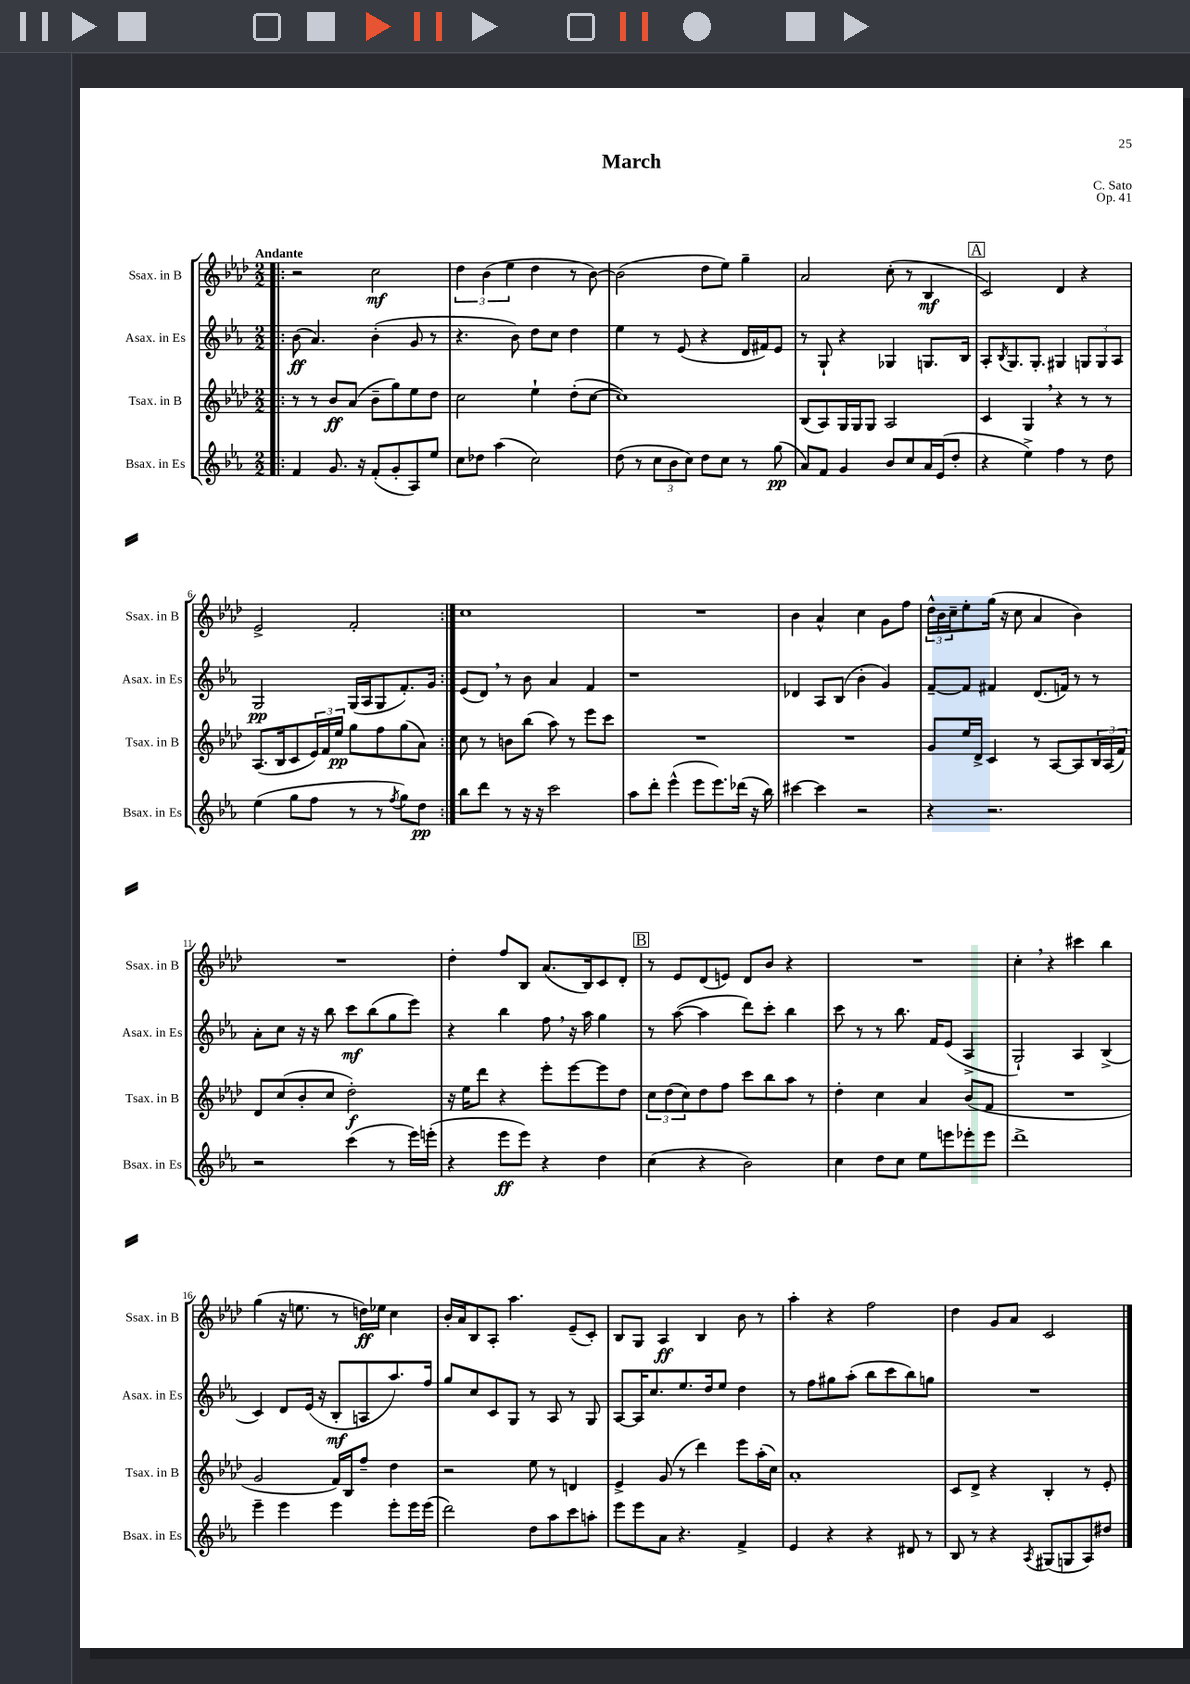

**kern	**dynam	**kern	**dynam	**kern	**dynam	**kern	**dynam
*part4	*part4	*part3	*part3	*part2	*part2	*part1	*part1
*staff4	*staff4	*staff3	*staff3	*staff2	*staff2	*staff1	*staff1
*I"Bsax. in Es	*	*I"Tsax. in B	*	*I"Asax. in Es	*	*I"Ssax. in B	*
*I'Bsax. in Es	*	*I'Tsax. in B	*	*I'Asax. in Es	*	*I'Ssax. in B	*
*clefG2	*	*clefG2	*	*clefG2	*	*clefG2	*
*k[b-e-a-]	*	*k[b-e-a-d-]	*	*k[b-e-a-]	*	*k[b-e-a-d-]	*
*M2/2	*	*M2/2	*	*M2/2	*	*M2/2	*
=1!|:	=1!|:	=1!|:	=1!|:	=1!|:	=1!|:	=1!|:	=1!|:
!	!	!	!	!	!	!LO:TX:a:B:t=Andante	!
4f/	.	8r	.	(8b-\	ff	2r	.
.	.	8r	.	4.a-/)	.	.	.
8.g/	.	8b-/L	ff	.	.	.	.
.	.	(8a-/J	.	.	.	.	.
16r	.	.	.	.	.	.	.
(8f'/L	.	8b-~\L	.	(4b-'\	.	2cc\	mf
8g'/	.	8gg\)	.	.	.	.	.
8A-/)	.	8ee-\	.	8g/	.	.	.
8ee-/J	.	8dd-\J	.	8r	.	.	.
=2	=2	=2	=2	=2	=2	=2	=2
8cc\L	.	2cc\	.	4.r	.	6dd-\	.
8dd-X\J	.	.	.	.	.	.	.
.	.	.	.	.	.	(6b-\	.
(4aa-\	.	.	.	.	.	.	.
.	.	.	.	.	.	6ee-\	.
.	.	.	.	8b-\)	.	.	.
2cc\)	.	4ee-`\	.	8dd\L	.	4dd-\	.
.	.	.	.	8cc\J	.	.	.
.	.	(8dd-'\L	.	4dd\	.	8r	.
.	.	[8cc\J	.	.	.	[8b-\)	.
=3	=3	=3	=3	=3	=3	=3	=3
(8dd\	.	1cc])	.	4ee-\	.	(2b-\]	.
8r	.	.	.	.	.	.	.
12cc\L	.	.	.	8r	.	.	.
12b-\	.	.	.	.	.	.	.
.	.	.	.	(8e-/	.	.	.
12cc\J)	.	.	.	.	.	.	.
8dd\L	.	.	.	4r	.	8dd-\L	.
8cc\J	.	.	.	.	.	8ee-\J)	.
8r	.	.	.	16d/LL	.	4gg~\	.
.	.	.	.	16f#X/J)	.	.	.
(8gg\	pp	.	.	8e-/J	.	.	.
=4	=4	=4	=4	=4	=4	=4	=4
8a-/L)	.	(8B-/L	.	8r	.	2a-/	.
8f/J	.	8A-/)	.	8G`/	.	.	.
4g/	.	16G/L	.	4r	.	.	.
.	.	16G/J	.	.	.	.	.
.	.	8G/J	.	.	.	.	.
8b-/L	.	2A-/	.	4G-X/	.	(8cc'\	.
8cc/	.	.	.	.	.	8r	.
16a-/L	.	.	.	8.Gn/L	.	4B-/	mf
(16e-/J	.	.	.	.	.	.	.
8dd'/J	.	.	.	.	.	.	.
.	.	.	.	16B-/Jk	.	.	.
!!LO:REH:place=s1:t=A
=5	=5	=5	=5	=5	=5	=5	=5
4r	.	4c/	.	8A-'/L	.	2c/)	.
.	.	.	.	8qB-/	.	.	.
.	.	.	.	8.G/	.	.	.
4ee-^\)	.	4G,/	.	.	.	.	.
.	.	.	.	8.G'/J	.	.	.
4ff\	.	4r	.	4G#X/	.	4d-/	.
8r	.	8r	.	12Gn/L	.	4r	.
.	.	.	.	12G/	.	.	.
8dd\	.	8r	.	.	.	.	.
.	.	.	.	12A-/J	.	.	.
!!LO:LB:g=z
=6	=6	=6	=6	=6	=6	=6	=6
(4ee-\	.	(8.A-/L	.	2G/	pp	2e-^/	.
.	.	16B-/k	.	.	.	.	.
8gg\L	.	8c/	.	.	.	.	.
8ff\J	.	24e-/L)	.	.	.	.	.
.	.	24f/	.	.	.	.	.
.	.	24ee-/JJ	pp	.	.	.	.
8r	.	8gg\L	.	(16G/LL	.	2f'/	.
.	.	.	.	16A-/J	.	.	.
8r	.	8ff\	.	8G/	.	.	.
8qff/	.	.	.	.	.	.	.
8gg\L)	.	(8gg\	.	8.f'/)	.	.	.
8dd\J	pp	8a-\J)	.	.	.	.	.
.	.	.	.	16g/Jk	.	.	.
=7:|!	=7:|!	=7:|!	=7:|!	=7:|!	=7:|!	=7:|!	=7:|!
8bb-\L	.	8cc\	.	(8e-/L	.	1cc	.
8ddd\J	.	8r	.	8d,/J)	.	.	.
8r	.	8bn\L	.	8r	.	.	.
16r	.	(8bb-\J	.	8b-\	.	.	.
16r	.	.	.	.	.	.	.
2ccc\	.	8aa-\)	.	4a-/	.	.	.
.	.	8r	.	.	.	.	.
.	.	8eee-\L	.	4f/	.	.	.
.	.	8ccc\J	.	.	.	.	.
=8	=8	=8	=8	=8	=8	=8	=8
8aa-\L	.	1r	.	1r	.	1r	.
8ddd'\J	.	.	.	.	.	.	.
(4eee-^^\	.	.	.	.	.	.	.
8eee-\L	.	.	.	.	.	.	.
8.eee-\)	.	.	.	.	.	.	.
(16ddd-X\Jk	.	.	.	.	.	.	.
16r	.	.	.	.	.	.	.
16bb-\)	.	.	.	.	.	.	.
=9	=9	=9	=9	=9	=9	=9	=9
[4ccc#X\	.	1r	.	4d-X/	.	4b-\	.
4ccc#\]	.	.	.	8A-/L	.	4a-^^/	.
.	.	.	.	(8B-/J	.	.	.
2r	.	.	.	4b-'\	.	4cc\	.
.	.	.	.	4g/)	.	8g\L	.
.	.	.	.	.	.	8ff\J	.
=10	=10	=10	=10	=10	=10	=10	=10
4r	.	8g/L	.	[8f~/L	.	24dd-^^\LL	.
.	.	.	.	.	.	24b-\	.
.	.	.	.	.	.	24cc~\J	.
.	.	16ee-/L	.	8f/J]	.	8ee-'\	.
.	.	16d-^/JJ	.	.	.	.	.
2.r	.	4c/	.	4f#X/	.	(16gg\Jk	.
.	.	.	.	.	.	16r	.
.	.	.	.	.	.	8cc\	.
.	.	8r	.	(8.d/L	.	4a-/	.
.	.	[8A-/L	.	.	.	.	.
.	.	.	.	16fn/Jk)	.	.	.
.	.	8A-/]	.	8r	.	4b-\)	.
.	.	24B-/L	.	8r	.	.	.
.	.	(24A-/	.	.	.	.	.
.	.	24f/JJ)	.	.	.	.	.
!!LO:LB:g=z
=11	=11	=11	=11	=11	=11	=11	=11
2r	.	8d-/L	.	8a-'\L	.	1r	.
.	.	(8cc/	.	8cc\J	.	.	.
.	.	8b-'/	.	16r	.	.	.
.	.	.	.	16r	.	.	.
.	.	8cc/J	.	8bb-\	.	.	.
(4ccc\	.	2dd-'\)	f	8ccc\L	mf	.	.
.	.	.	.	(8bb-\	.	.	.
8r	.	.	.	8gg\	.	.	.
16eee-\LL)	.	.	.	8eee-\J)	.	.	.
(16eeen'\JJ	.	.	.	.	.	.	.
=12	=12	=12	=12	=12	=12	=12	=12
4r	.	16r	.	4r	.	4dd-'\	.
.	.	16ee-\KL	.	.	.	.	.
.	.	8ddd-\J	.	.	.	.	.
8eee-\L	ff	4r	.	4bb-\	.	8ff/L	.
8eee-\J)	.	.	.	.	.	8B-/J	.
4r	.	8eee-'\L	.	8ff,\	.	(8.a-/L	.
.	.	[8eee-\	.	16r	.	.	.
.	.	.	.	16aa-\	.	16B-/k)	.
4dd\	.	8eee-\]	.	4gg\	.	8c/	.
.	.	8dd-\J	.	.	.	8d-'/J	.
!!LO:REH:place=s1:t=B
=13	=13	=13	=13	=13	=13	=13	=13
(4cc\	.	12cc\L	.	8r	.	8r	.
.	.	(12dd-\	.	.	.	.	.
.	.	.	.	([8aa-\	.	8e-/L	.
.	.	12cc\)	.	.	.	.	.
4r	.	8dd-\	.	4aa-\]	.	(8d-/	.
.	.	8ff\J	.	.	.	8en/J)	.
2b-\)	.	8ccc\L	.	8ddd\L)	.	8d-/L	.
.	.	8bb-\	.	8ccc'\J	.	8b-/J	.
.	.	8aa-\J	.	4bb-\	.	4r	.
.	.	8r	.	.	.	.	.
=14	=14	=14	=14	=14	=14	=14	=14
4cc\	.	4dd-'\	.	8ccc\	.	1r	.
.	.	.	.	8r	.	.	.
8dd\L	.	4cc\	.	8r	.	.	.
8cc\J	.	.	.	8.bb-\	.	.	.
8ee-\L	.	4a-/	.	.	.	.	.
.	.	.	.	16f/KL	.	.	.
8eeen\	.	.	.	(8e-/J	.	.	.
8eee-X'\	.	(8b-/L	.	4A-^/	.	.	.
8eee-\J	.	8f/J	.	.	.	.	.
=15	=15	=15	=15	=15	=15	=15	=15
1ddd^	.	1r	.	2G`/)	.	4cc',\	.
.	.	.	.	.	.	4r	.
.	.	.	.	4A-/	.	4ccc#X\	.
.	.	.	.	(4B-^/	.	4bb-\	.
!!LO:LB:g=z
=16	=16	=16	=16	=16	=16	=16	=16
4eee-~\	.	2g/	.	4c/)	.	(4gg\	.
4eee-\	.	.	.	8d/L	.	16r	.
.	.	.	.	.	.	8.een\	.
.	.	.	.	(16e-/Jk	.	.	.
.	.	.	.	16r	.	.	.
4eee-\	.	16f/LL)	.	8B-'/L	mf	8r	.
.	.	16B-/J	.	.	.	.	.
.	.	8ff~/J	.	8An/	.	16ddn\LL)	ff
.	.	.	.	.	.	16ee-X\JJ	.
8eee-'\L	.	4dd-\	.	8.aa-/)	.	4cc\	.
16eee-\L	.	.	.	.	.	.	.
(16eee-\JJ	.	.	.	16ff/Jk	.	.	.
=17	=17	=17	=17	=17	=17	=17	=17
2ddd\)	.	2r	.	8gg/L	.	16b-'/LL	.
.	.	.	.	.	.	16a-/J	.
.	.	.	.	8cc/	.	8B-/	.
.	.	.	.	8c/	.	8A-'/J	.
.	.	.	.	8G/J	.	4.aa-\	.
8dd\L	.	8ee-\	.	8r	.	.	.
8aa-\	.	8r	.	8A-/	.	.	.
8ccc\	.	4dn/	.	8r	.	(8e-~/L	.
8aan'\J	.	.	.	8G/	.	8c'/J)	.
=18	=18	=18	=18	=18	=18	=18	=18
8eee-\L	.	4e-^/	.	[8A-/L	.	8B-/L	.
8eee-\	.	.	.	16A-/K]	.	8G/J	.
.	.	.	.	8.cc/	.	.	.
8a-\J	.	(8g/	.	.	.	4A-/	ff
4.r	.	8r	.	8.ee-/	.	.	.
.	.	4ddd-\)	.	.	.	4B-/	.
.	.	.	.	16dd/k	.	.	.
.	.	.	.	8ee-/J	.	.	.
4f^/	.	8eee-\L	.	4dd\	.	8b-\	.
.	.	(16aa-'\L	.	.	.	8r	.
.	.	16cc\JJ)	.	.	.	.	.
=19	=19	=19	=19	=19	=19	=19	=19
4e-/	.	1a-'	.	8r	.	4aa-'\	.
.	.	.	.	8ff\L	.	.	.
4r	.	.	.	8gg#X\	.	4r	.
.	.	.	.	(8aa-'\J	.	.	.
4r	.	.	.	8bb-\L	.	2ff\	.
.	.	.	.	8ccc\	.	.	.
8d#X/	.	.	.	8bb-\)	.	.	.
8r	.	.	.	8ggn\J	.	.	.
=20	=20	=20	=20	=20	=20	=20	=20
8B-/	.	8c/L	.	1r	.	4dd-\	.
8r	.	8d-^/J	.	.	.	.	.
4r	.	4r	.	.	.	8g/L	.
.	.	.	.	.	.	8a-/J	.
8qA-/	.	.	.	.	.	.	.
(8G#X/L	.	4B-'/	.	.	.	2c/	.
8Gn/	.	.	.	.	.	.	.
8A-/)	.	8r	.	.	.	.	.
8dd#X/J	.	8e-'/	.	.	.	.	.
==	==	==	==	==	==	==	==
*-	*-	*-	*-	*-	*-	*-	*-
